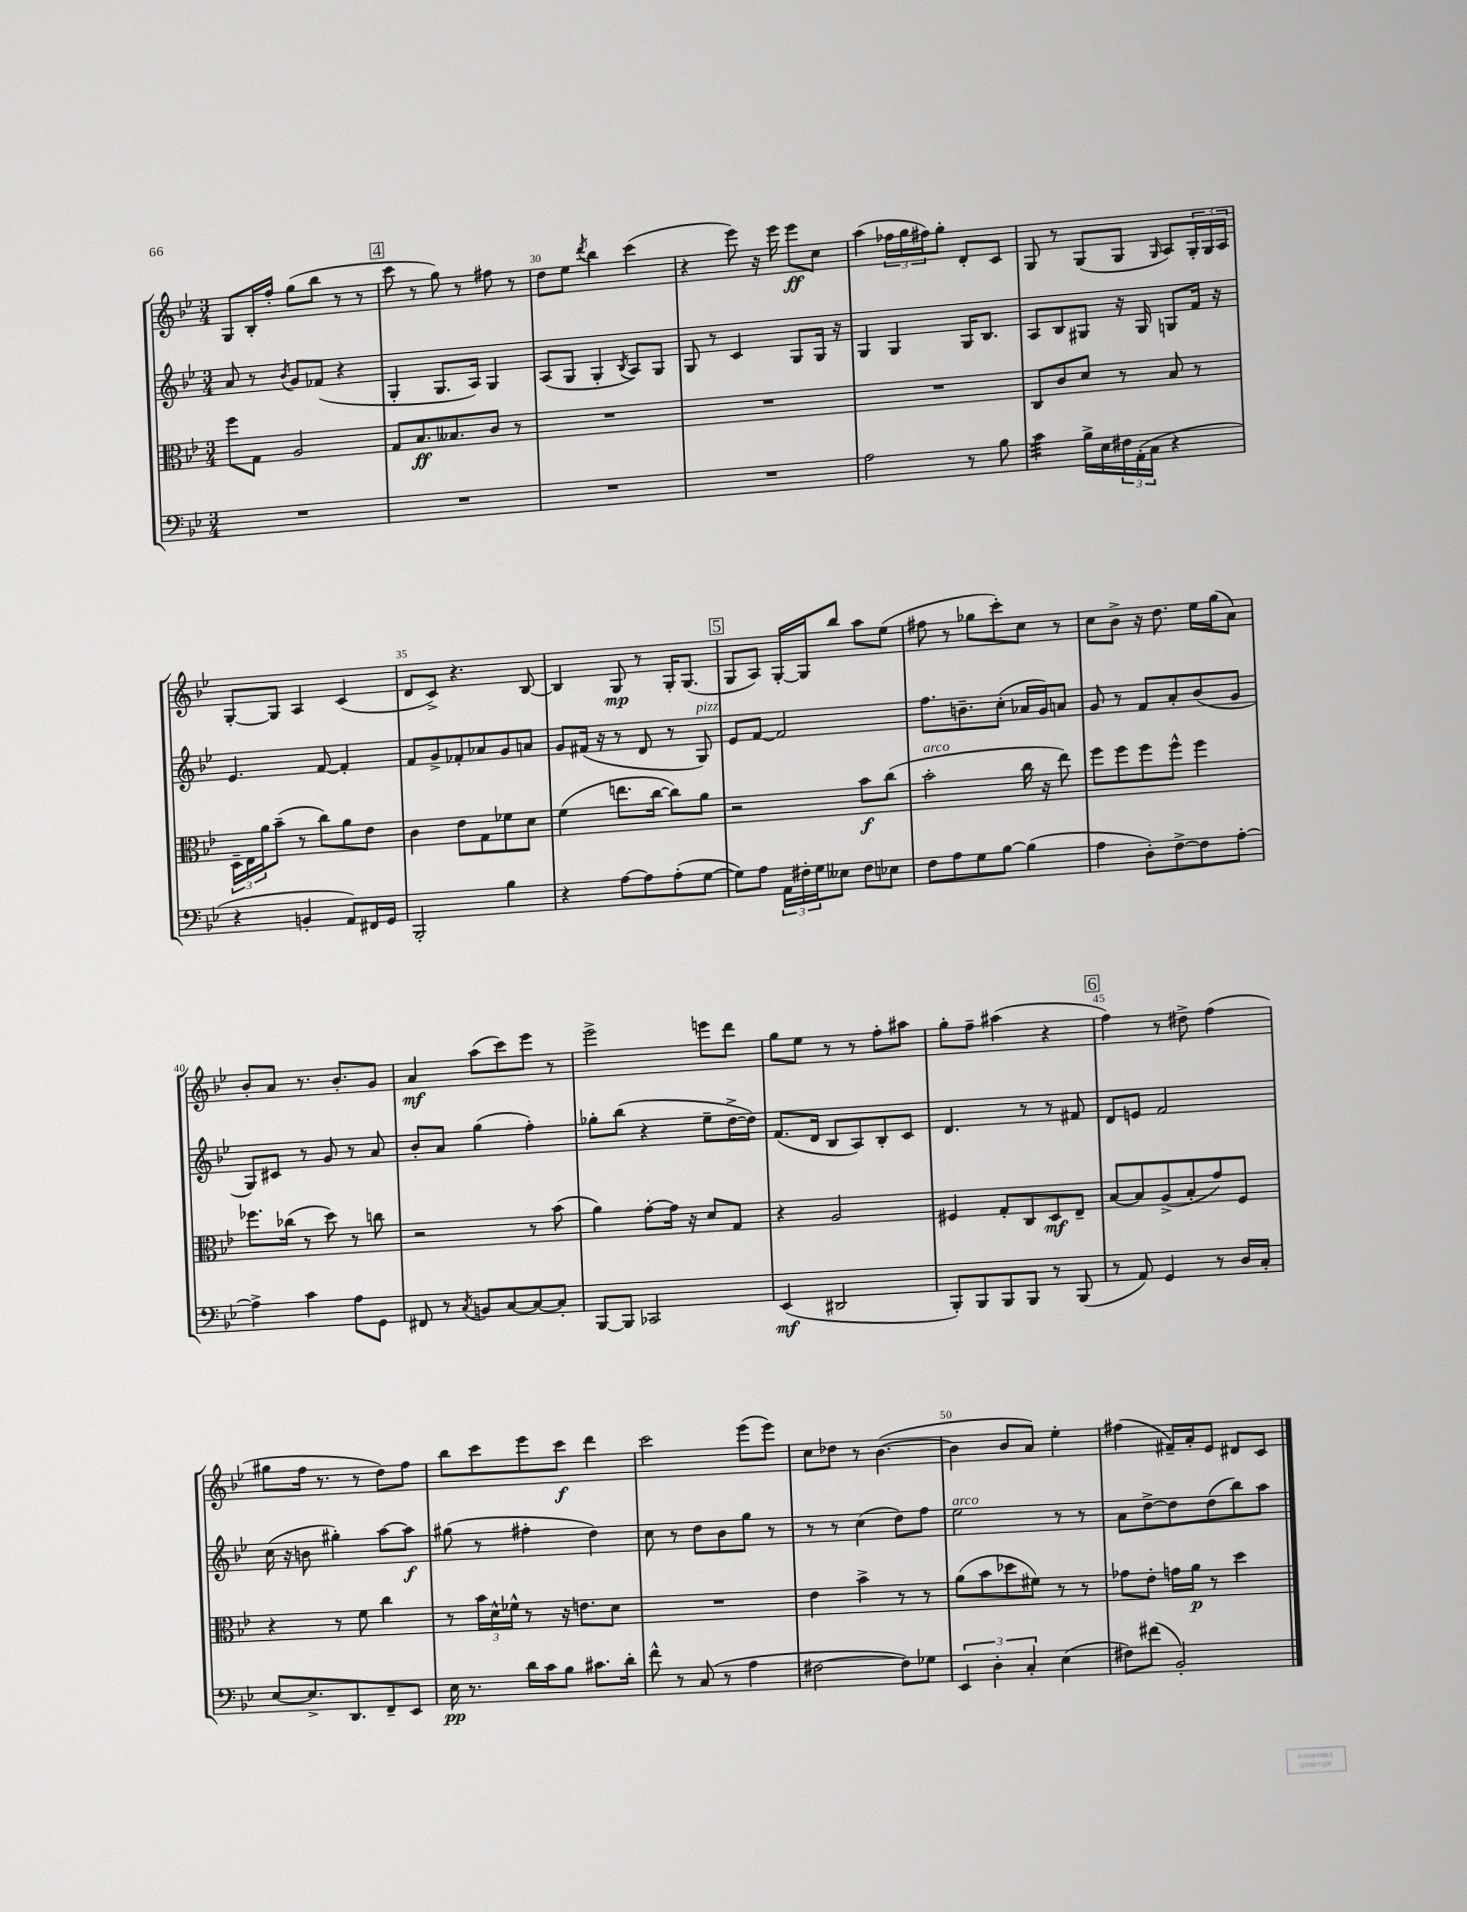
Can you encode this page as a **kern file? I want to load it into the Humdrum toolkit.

**kern	**kern	**kern	**kern
*staff4	*staff3	*staff2	*staff1
*clefF4	*clefC3	*clefG2	*clefG2
*k[b-e-]	*k[b-e-]	*k[b-e-]	*k[b-e-]
*M3/4	*M3/4	*M3/4	*M3/4
2.r	8ff	8a	8G
.	8G	8r	16B-'
.	.	.	16ff'
.	.	8qb-	.
.	2A	8g	(8gg
.	.	(8f-	8bb-
.	.	4r	8r
.	.	.	8r
=	=	=	=
2.r	8G	4G'	8ccc
.	8.B-	.	8r
.	.	8.G	8gg)
.	8.B--	.	.
.	.	.	8r
.	.	16A)	.
.	8c	4G	8ff#
.	8r	.	8r
=	=	=	=
2.r	2.r	(8A	8dd
.	.	8G	8ee-
.	.	.	8qddd
.	.	4G'	4bb-
.	.	8qB-	.
.	.	8A)	(4ccc
.	.	8G	.
=	=	=	=
2.r	2.r	8G	4r
.	.	8r	.
.	.	4c	8eee-)
.	.	.	16r
.	.	.	16eee-
.	.	8G	8eee-
.	.	16G	8cc
.	.	16r	.
=	=	=	=
2A	2.r	4G	(4aa
.	.	4G	24ff-
.	.	.	24gg
.	.	.	24ff#)
.	.	.	8gg'
8r	.	16G	8d'
.	.	8.B-	.
8B-	.	.	8c
=	=	=	=
4c	8C	8A	8G
.	8c	8B-	8r
16B-^	8d	8G#	(8G
16E-	.	.	.
24F#	8r	16r	8G
(24AA'	.	.	.
.	.	16G#	.
24C	.	.	.
.	.	.	16qqG
4r	8B-	8G	8A)
.	8r	16f	24G'
.	.	.	24G
.	.	16r	.
.	.	.	24A
=	=	=	=
4r	24D~	4.e-	[8G'
.	24E-	.	.
.	24a	.	.
.	(8b-~	.	8G]
4BB'	8r	.	4A
.	8cc)	[8f	.
8AA)	8a	4f']	(4c
16FF#	8e-	.	.
16GG	.	.	.
=	=	=	=
2BBB-'	4c	8f	8d
.	.	8g^	8c^)
.	8e-	8f-'	4.r
.	8G	8a-	.
4B-	8f-	8g	.
.	8d	8a	[8B-
=	=	=	=
4r	(4f	8g	4B-]
.	.	(16f#	.
.	.	16r	.
[8A	8.ee	8r	8G
8A]	.	8d	8r
.	[16cc	.	.
(8A'	8cc])	8r	16G'
.	.	.	(8.G
[8G	8a	8G)	.
=	=	=	=
8G])	2r	8e-	8G
8A	.	[8f	8A)
24AA	.	2f]	[16G'
24F#'	.	.	.
.	.	.	16G]
24G	.	.	.
8E--	.	.	8bb-
8F#	8b-	.	8aa
8E-	(8cc	.	(8ee-
=	=	=	=
8F	2b-'	8.ff	8ff#
8A	.	.	8r
.	.	8.b~	.
8G	.	.	8gg-
[8B-	.	(8cc'	8ccc')
(4B-]	16cc	16a-	8cc
.	16r	16g)	.
.	8ee-)	8a	8r
=	=	=	=
4A	8ff	8g	8cc
.	8ff	8r	8b-^
8D')	8ff	8f	16r
.	.	.	8.dd
[8F^	8ff^^	8a'	.
8F]	4ff	(8b-	16ee-
.	.	.	(16gg
[8A'	.	8g	8a)
=	=	=	=
4A^]	8.ff-	8G)	8b-'
.	.	8c#	8a
.	(16cc-	.	.
4c	8r	8r	8.r
.	8dd)	8g	.
.	.	.	8.b-'
8A	8r	8r	.
8GG	8cc	8a	8g
=	=	=	=
8FF#	2r	8b-'	4a
8r	.	8a	.
8qC	.	.	.
8BB	.	(4gg	(8aa
[8C	.	.	8ccc)
8C_	8r	4ff')	8eee-
8C']	(8b-	.	8r
=	=	=	=
[8BBB-	4a)	8gg-'	2eee-^
8BBB-]	.	(8bb-	.
2CC-	[8g'	4r	.
.	16g]	.	.
.	16r	.	.
.	8d	8ee-~	8eee
.	8G	[16dd^	8ddd
.	.	16dd])	.
=	=	=	=
(4EE-	4r	(8.f	8gg
.	.	.	8ee-
.	.	16d	.
2DD#	2A	8B-	8r
.	.	8A)	8r
.	.	8B-'	8ff'
.	.	8c	8aa#
=	=	=	=
8BBB-')	4F#	4.d	8gg'
8BBB-	.	.	8ff~
8BBB-	8G'	.	(4aa#
8BBB-	8C	8r	.
8r	8D	8r	4r
(8BBB-	8E-~	8f#	.
=	=	=	=
8r	[8B-	8d	4ff)
8AA)	8B-]	8e	.
4GG	(8A^	2f	8r
.	8B-'	.	8dd#^
8r	8g)	.	(4ff
16D	8F	.	.
16C'	.	.	.
=	=	=	=
[8E-	4r	(16cc	8gg#
.	.	16r	.
8.E-^]	.	8b	16ff
.	.	.	8.r
.	8r	4gg#')	.
8.DD	.	.	.
.	8f	.	8r
8FF~	4cc	[8aa	8dd)
8EE-	.	8aa]	8ff
=	=	=	=
16E-	8r	(8gg#	8bb-
8.r	.	.	.
.	24b-	8r	8ccc
.	24d^^	.	.
.	24f-^^	.	.
16d	8r	4ff#'	8eee-
16c	.	.	.
8B-	16r	.	8ccc
.	8.e	.	.
8.c#	.	4dd)	4ddd
.	8d	.	.
16d'	.	.	.
=	=	=	=
8f^^	2.r	8cc	2ccc
8r	.	8r	.
(8C	.	8dd	.
8r	.	8b-	.
4A	.	8gg	(8eee-
.	.	8r	8eee-)
=	=	=	=
[2F#	4e-	8r	8cc
.	.	8r	8dd-
.	4b-^	(4cc	8r
.	.	.	([4.b-
8F#])	8r	8dd)	.
8G-	8r	8ff	.
=	=	=	=
6EE-	(8a	2ee-	4b-]
.	8b-	.	.
6D'	.	.	.
.	8dd-	.	8b-
6C'	.	.	.
.	8f#)	.	8a)
(4E-	8r	8r	4ee-'
.	8r	8r	.
=	=	=	=
8F#)	8g-	8a	(4ff#
(8f#	8e-'	[8dd^	.
2BB-')	16g	8dd]	16f#~)
.	16a	.	16a'
.	8r	(8dd	8e-
.	4dd	8bb-)	8d#
.	.	8aa	8c
==	==	==	==
*-	*-	*-	*-
